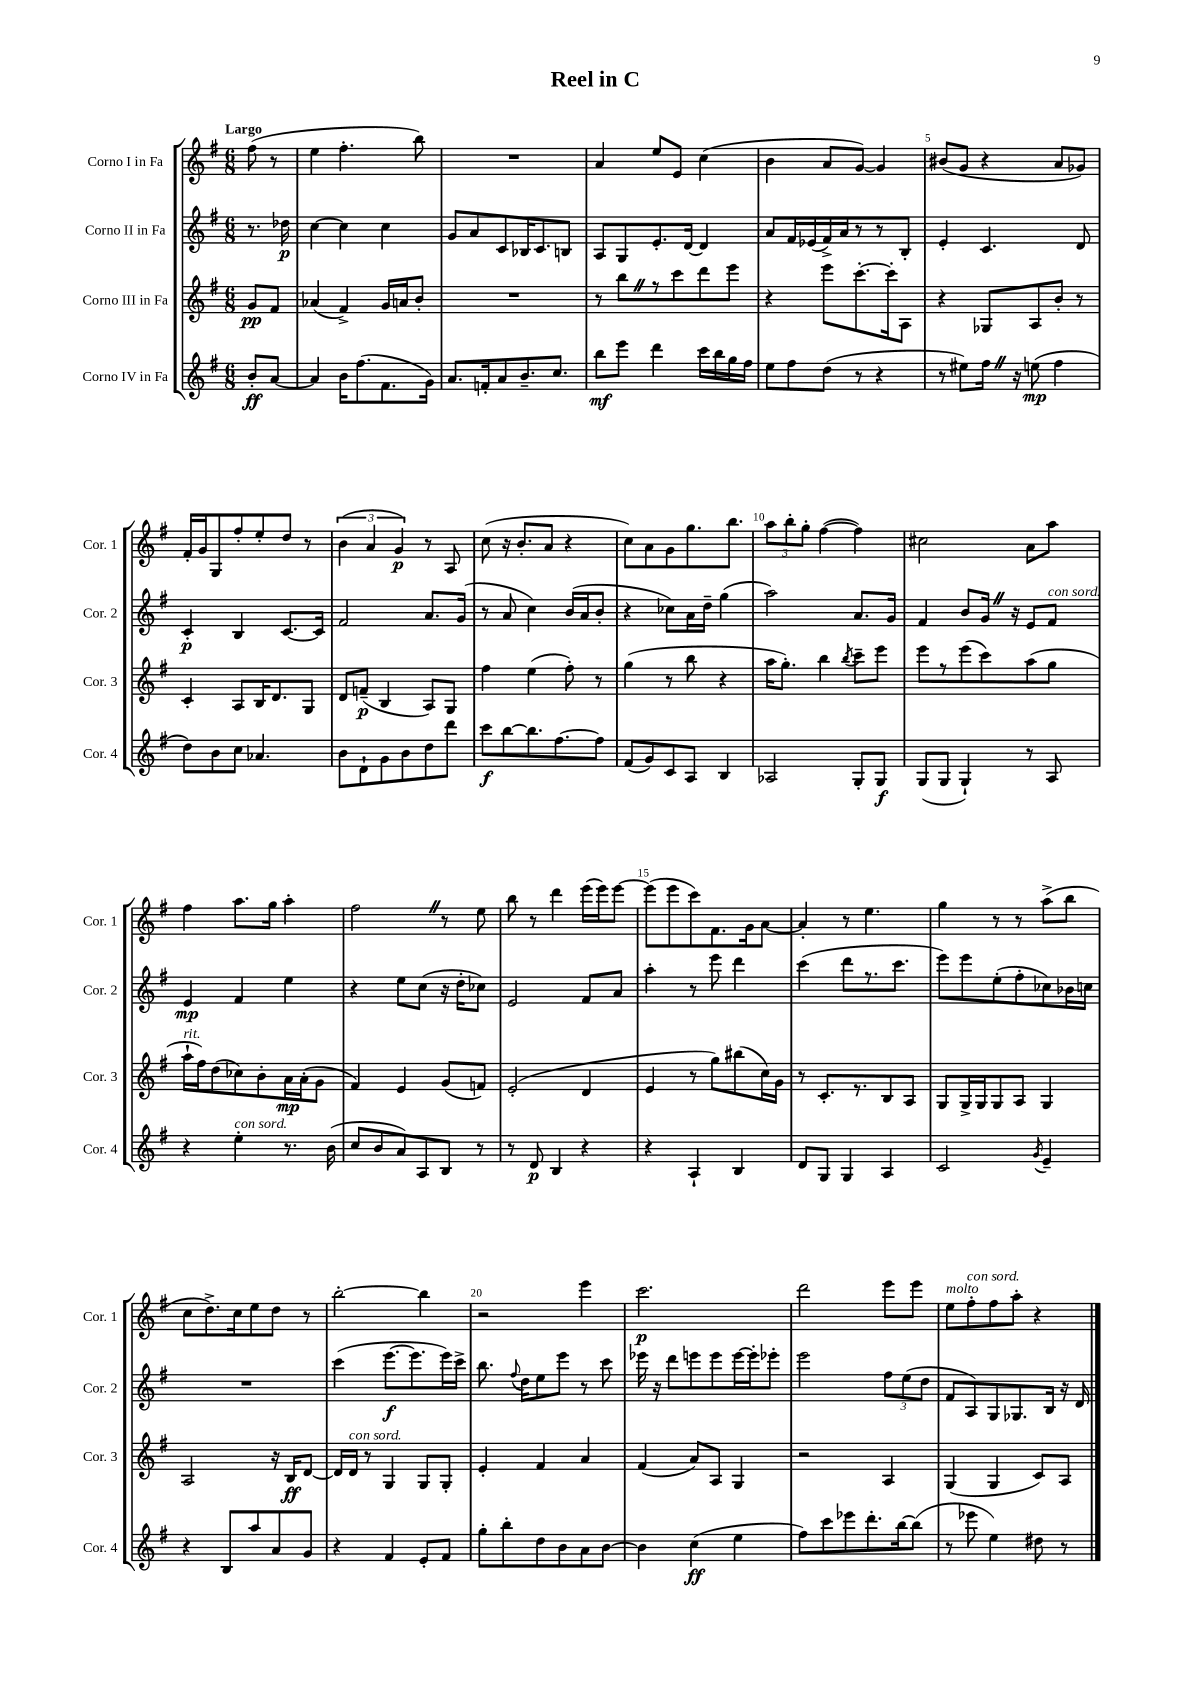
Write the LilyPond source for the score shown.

\header { title = "Reel in C" }
<<
\new StaffGroup <<
\new Staff = "s0" \with { instrumentName = "Corno I in Fa" shortInstrumentName = "Cor. 1" } {
    \clef treble \key g \major \numericTimeSignature \time 6/8 \partial 4 \tempo "Largo"
    \autoBeamOff fis''8( r8 |
    e''4 fis''4.-. b''8) |
    R2. |
    a'4 e''8[ e'8] c''4( |
    b'4 a'8[ g'8]~) g'4 |
    bis'8[( g'8] r4 a'8[ ges'8]) |
    fis'16[-. g'16 g8 fis''8-. e''8-. d''8] r8 |
    \tuplet 3/2 { b'4( a'4 g'4\p) } r8 a8 |
    c''8( r16 b'8.[-. a'8] r4 |
    c''8[) a'8 g'8 g''8. b''8.] |
    \tuplet 3/2 { a''8[ b''8-. g''8]-. } fis''4~( fis''4) |
    cis''2 a'8[ a''8] |
    fis''4 a''8.[ g''16] a''4-. |
    fis''2 \once \override BreathingSign.text = \markup { \musicglyph "scripts.caesura.straight" } \breathe r8 e''8 |
    b''8 r8 d'''4 e'''16[( e'''16) e'''8]~ |
    e'''8[( e'''8 c'''8) fis'8. g'16 a'8]~ |
    a'4-. r8 e''4. |
    g''4 r8 r8 a''8[->( b''8] |
    c''8[ d''8.->) c''16 e''8 d''8] r8 |
    b''2~-. b''4 |
    r2 e'''4 |
    c'''2.\p |
    d'''2 e'''8[ e'''8] |
    e''8[^\markup { \italic "molto" } fis''8-.^\markup { \italic "con sord." } fis''8 a''8]-. r4 \bar "|." |
}
\new Staff = "s1" \with { instrumentName = "Corno II in Fa" shortInstrumentName = "Cor. 2" } {
    \clef treble \key g \major \numericTimeSignature \time 6/8 \partial 4
    \autoBeamOff r8. des''16\p |
    c''4~ c''4 c''4 |
    g'8[ a'8 c'8 bes16 c'8. b8] |
    a8[ g8 e'8.-. d'16]~ d'4 |
    a'8[ fis'16 ees'16( fis'16->) a'16 r8 r8 b8]-. |
    e'4-. c'4. d'8 |
    c'4-.\p b4 c'8.[~ c'16] |
    fis'2 a'8.[ g'16]( |
    r8 a'8 c''4) b'16[( a'16 b'8]-. |
    r4 ces''8[) a'16 d''16]-- g''4( |
    a''2) a'8.[ g'16] |
    fis'4 b'8[ g'16] \once \override BreathingSign.text = \markup { \musicglyph "scripts.caesura.straight" } \breathe r16 e'8[ fis'8]^\markup { \italic "con sord." } |
    e'4\mp fis'4 e''4 |
    r4 e''8[ c''8]( r16 d''16[-. ces''8]) |
    e'2 fis'8[ a'8] |
    a''4-. r8 e'''8 d'''4 |
    c'''4( d'''8[ r8. c'''8.] |
    e'''8[) e'''8 e''8-.( fis''8-. ces''8) bes'16 c''16] |
    R2. |
    c'''4( e'''8.[~\f e'''8. e'''16) c'''16]-> |
    b''8. \appoggiatura { fis''8 } d''16[ e''8 e'''8] r8 c'''8 |
    ees'''16 r16 d'''8[ e'''8 e'''8 e'''16~ e'''16-. ees'''8]-. |
    e'''2 \tuplet 3/2 { fis''8[ e''8( d''8] } |
    fis'8[ a8) g8 ges8. b16] r16 d'16 \bar "|." |
}
\new Staff = "s2" \with { instrumentName = "Corno III in Fa" shortInstrumentName = "Cor. 3" } {
    \clef treble \key g \major \numericTimeSignature \time 6/8 \partial 4
    \autoBeamOff g'8[\pp fis'8] |
    aes'4( fis'4->) g'16[ a'16 b'8]-. |
    R2. |
    r8 b''8[ \once \override BreathingSign.text = \markup { \musicglyph "scripts.caesura.straight" } \breathe r8 c'''8 d'''8 e'''8] |
    r4 e'''8[ c'''8.~-. c'''16-. a8] |
    r4 ges8[ a8 b'8]-. r8 |
    c'4-. a8[ b16 d'8. g8] |
    d'8[ f'8]--\p( b4 a8[) g8] |
    fis''4 e''4( fis''8-.) r8 |
    g''4( r8 b''8 r4 |
    a''16[ g''8.]-.) b''4 \acciaccatura { b''8 } c'''8[-- e'''8] |
    e'''8[ r8 e'''8( c'''8) a''8( g''8] |
    a''16[-!^\markup { \italic "rit." } fis''16) d''8( ces''8) b'8-. a'16\mp a'16-.( g'8] |
    fis'4) e'4 g'8[( f'8]) |
    e'2-.( d'4 |
    e'4 r8 g''8[) bis''8( c''16) g'16] |
    r8 c'8.[-. r8. b8 a8] |
    g8[ g16-> g16 g8 a8] g4 |
    a2 r16 b16[\ff d'8]~ |
    d'16[ d'16]^\markup { \italic "con sord." } r8 g4 g8[ g8]-. |
    e'4-. fis'4 a'4 |
    fis'4( a'8[) a8] g4 |
    r2 a4 |
    g4( g4 c'8[) a8] \bar "|." |
}
\new Staff = "s3" \with { instrumentName = "Corno IV in Fa" shortInstrumentName = "Cor. 4" } {
    \clef treble \key g \major \numericTimeSignature \time 6/8 \partial 4
    \autoBeamOff b'8[-.\ff a'8]~ |
    a'4 b'16[ fis''8.( fis'8. g'16]) |
    a'8.[ f'16-. a'8 b'8.-- c''8.] |
    b''8[\mf e'''8] d'''4 c'''16[ b''16 g''16 fis''16] |
    e''8[ fis''8 d''8]( r8 r4 |
    r8 eis''8[) fis''16] \once \override BreathingSign.text = \markup { \musicglyph "scripts.caesura.straight" } \breathe r16 e''8\mp( fis''4 |
    d''8[) b'8 c''8] aes'4. |
    b'8[ d'8-! g'8 b'8 d''8 d'''8] |
    c'''8[\f b''8~ b''8. fis''8.~ fis''8] |
    fis'8[( g'8) c'8 a8] b4 |
    aes2 g8[-. g8]\f |
    g8[( g8] g4-!) r8 a8 |
    r4 e''4-.^\markup { \italic "con sord." } r8. b'16( |
    c''8[ b'8 a'8) a8 b8] r8 |
    r8 d'8\p b4 r4 |
    r4 a4-! b4 |
    d'8[ g8] g4 a4 |
    c'2 \acciaccatura { g'8 } e'4-- |
    r4 b8[ a''8 a'8 g'8] |
    r4 fis'4 e'8[-. fis'8] |
    g''8[-. b''8-. d''8 b'8 a'8 b'8]~ |
    b'4 c''4\ff( e''4 |
    fis''8[) c'''8 ees'''8 d'''8.-. b''16~ b''8]( |
    r8 ees'''8 e''4) dis''8 r8 \bar "|." |
}
>>
>>
\layout { \context { \Score \override BarNumber.break-visibility = ##(#f #t #t) barNumberVisibility = #(every-nth-bar-number-visible 5) } }
